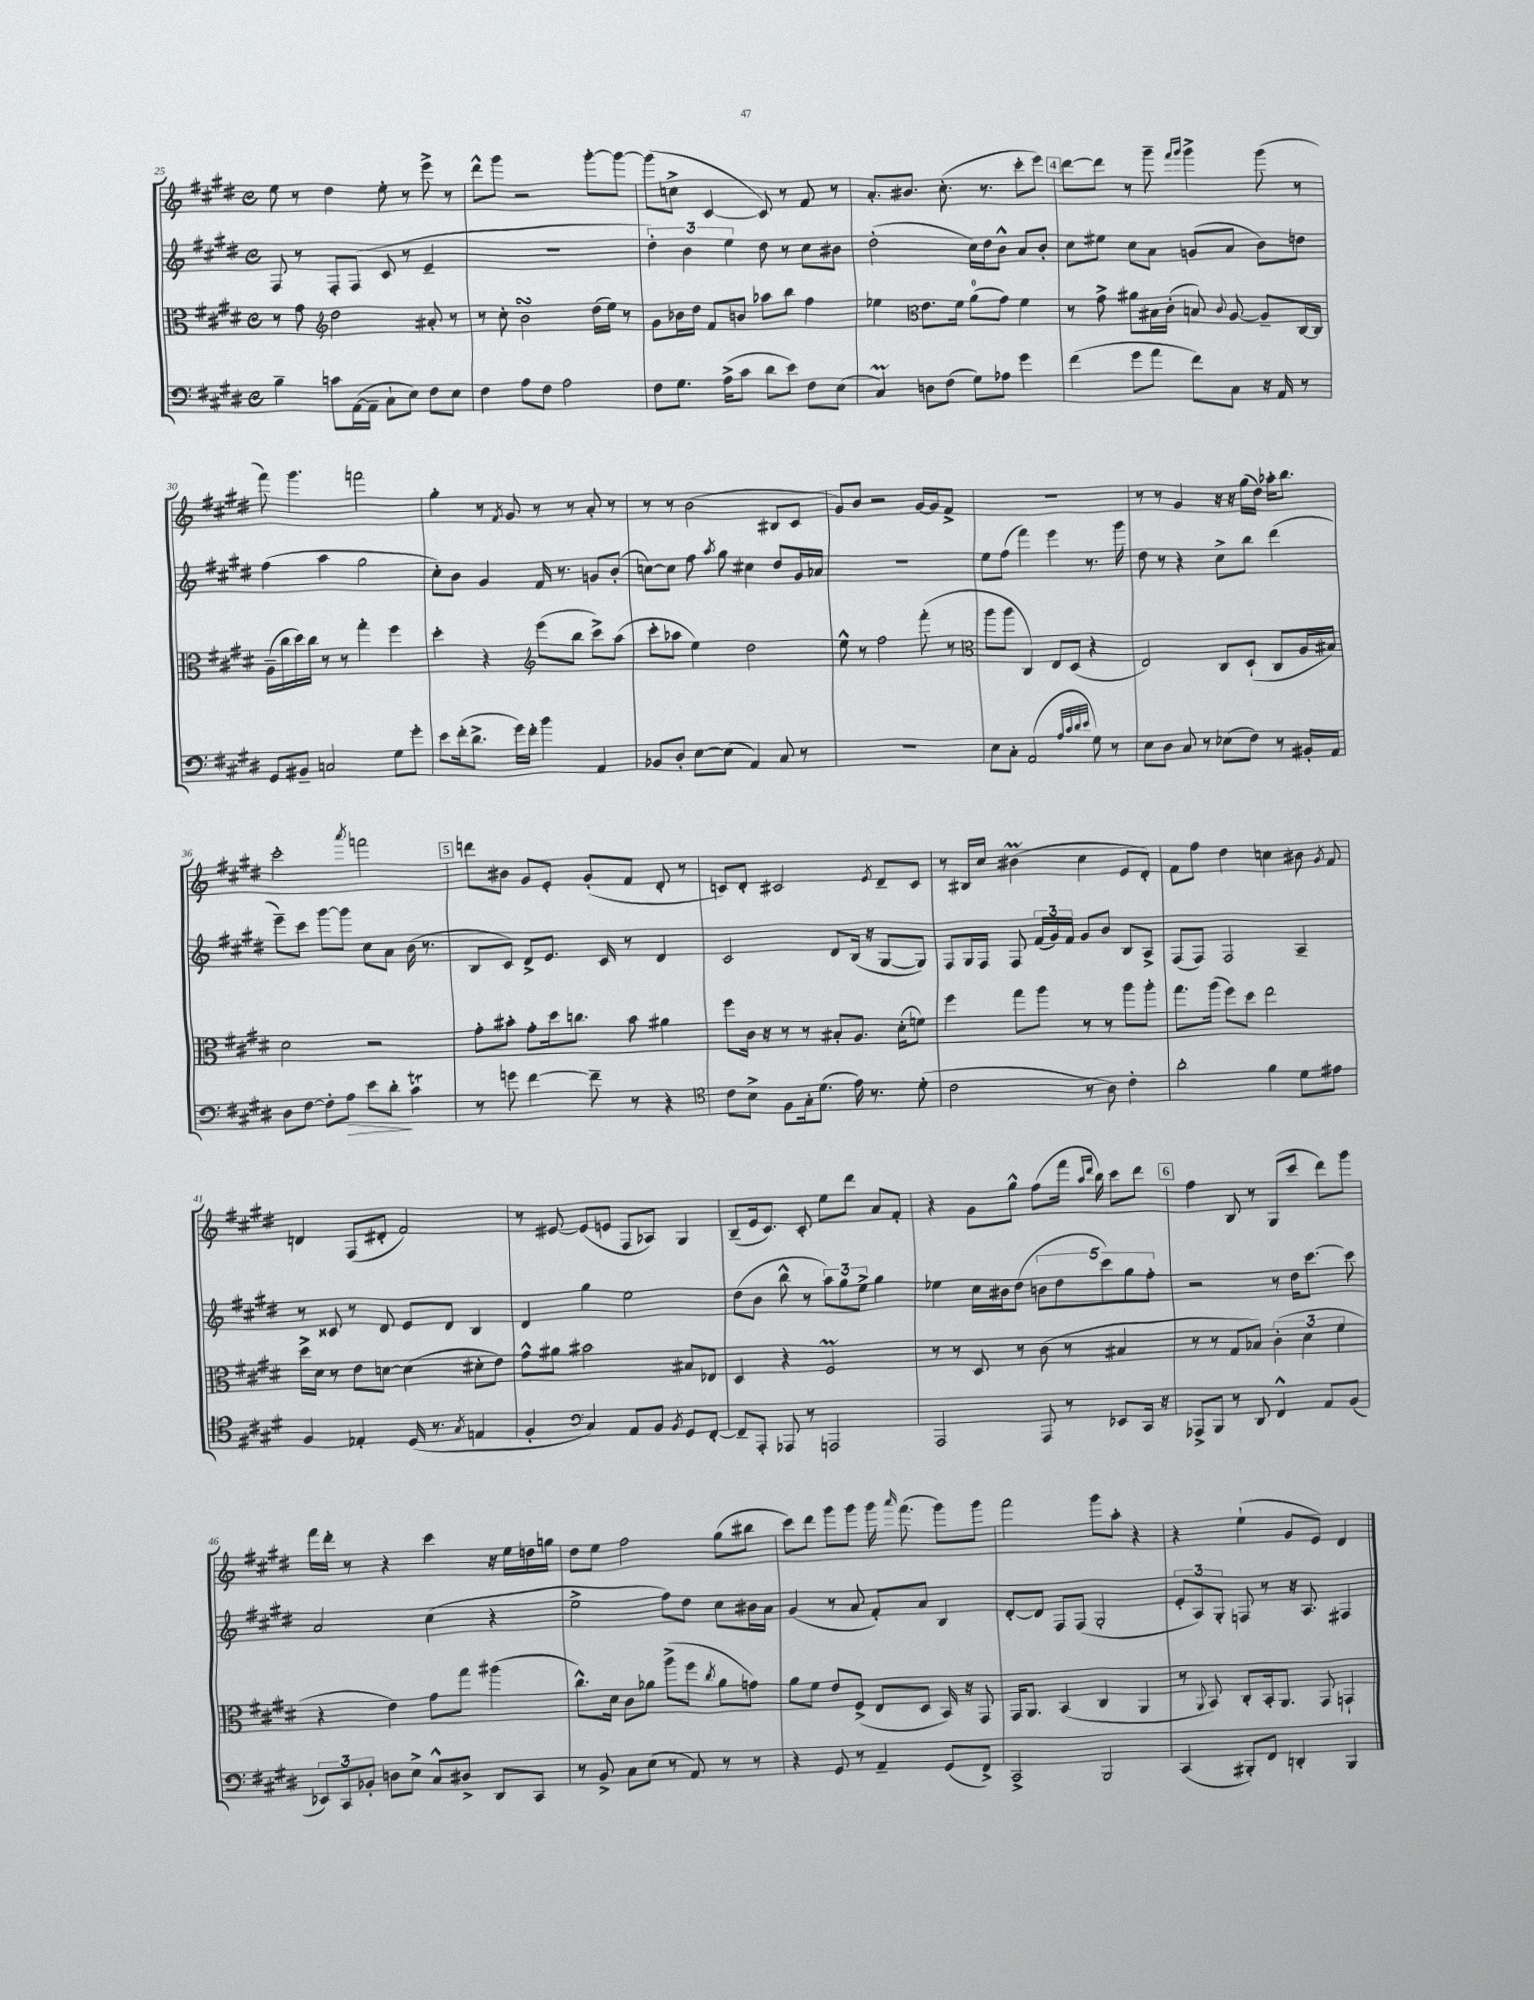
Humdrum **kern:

**kern	**dynam	**kern	**kern	**kern
*part4	*part4	*part3	*part2	*part1
*staff4	*staff4	*staff3	*staff2	*staff1
*clefF4	*	*clefC3	*clefG2	*clefG2
*k[f#c#g#d#]	*	*k[f#c#g#d#]	*k[f#c#g#d#]	*k[f#c#g#d#]
*M4/4	*	*M4/4	*M4/4	*M4/4
*met(c)	*	*met(c)	*met(c)	*met(c)
=25	=25	=25	=25	=25
4B~\	.	8r	8F#/	8ee\
.	.	8g#\	8r	8r
*	*	*clefG2	*	*
8cn\L	.	2dd#\	8F#'/L	4dd#\
([16AA\L	.	.	(8F#/J	.
16AA~\JJ]	.	.	.	.
8C#`\L	.	.	8c#/	8ee'\
8E\J)	.	.	8r	8r
8F#\L	.	8a#X'/	4e~/	8eee^\
8E\J	.	8r	.	8r
=26	=26	=26	=26	=26
4F#\	.	8r	1r	8ddd#^^\L
.	.	8cc#'\	.	8ggg#\J
8A\L	.	2bsSSS\	.	2r
8F#\J	.	.	.	.
2A\	.	.	.	.
.	.	(16dd#\LL	.	[8ggg#'\L
.	.	16ee\JJ)	.	.
.	.	8r	.	8ggg#\J_
=27	=27	=27	=27	=27
8F#\L	.	8g#\L	6dd#'\)	(8ggg#\L]
8.G#\J	.	16b-X\L	.	8ccn^\J
.	.	.	6b\	.
.	.	16dd#\JJ	.	.
.	.	8f#/L	.	[4c#/
(16A^\KL	.	.	.	.
.	.	.	6ee\	.
8c#\J	.	8bn/J	.	.
8d#\L	.	8aa-X\L	8dd#\	8c#/])
8e\J)	.	8bb\J	8r	8r
8F#\L	.	4ff#\	8cc#\L	8f#/
(8E\J	.	.	8b#X\J	8r
=28	=28	=28	=28	=28
4C#M/)	.	4ee-X\	(2dd#'\	8.a'/L
.	.	.	.	8.b#X/J
*	*	*clefC3	*	*
8Dn\L	.	8.e\L	.	.
(8F#\J	.	.	.	(8.cc#'\
.	.	16f#\Jk	.	.
8G#\L)	.	(8a\L	16cc#\LL)	.
.	.	.	16dd#\J	8.r
8A-X\J	.	8g#\J)	8b^^\J	.
4g#\	.	4f#\	8a/L	8ccc#'\L
.	.	.	8b'/J	8eee\J)
!!LO:REH:place=s1:t=4
=29	=29	=29	=29	=29
(4f#\	.	8r	8cc#\L	[8ddd#\L
.	.	8g#^\	8ee#X\J	8ddd#\J]
8g#\L	.	8a#X\L	8cc#\L	8r
8a\J	.	16B#X\L	8a\J	8ggg#~\
.	.	(16c#'\JJ	.	.
.	.	.	.	16qqfff#/LL
.	.	.	.	16qqggg#/JJ
8f#\L)	.	8Bn/)	(8gn/L	4ggg#^\
.	.	8qqc#/	.	.
8C#\J	.	[8A/	8a/J	.
16r	.	8A~/L]	8b\L)	(8ggg#\
16AA/	.	.	.	.
8r	.	[16C#/L	8ddn\J	8r
.	.	16C#/JJ]	.	.
!!LO:LB:g=z
=30	=30	=30	=30	=30
8GG#/L	.	(16A~\LL	(4ff#\	8fff#\)
.	.	16cc#\	.	.
8BB#X~/J	.	16dd#\)	.	4.ggg#\
.	.	16cc#\JJ	.	.
2Cn/	.	8r	4aa\	.
.	.	8r	.	.
.	.	4gg#'\	2gg#\	2fffn\
8G#\L	.	4ff#\	.	.
8g#'\J	.	.	.	.
=31	=31	=31	=31	=31
8e\L	.	4dd#'\	8cc#'\L)	4gg#'\
(16f#'\k	.	.	8b\J	.
8.d#^\J	.	.	.	.
.	.	4r	4g#/	8r
.	.	.	.	8qf#/
16g#\LL)	.	.	.	8g#/
16f#'\JJ	.	.	.	.
*	*	*clefG2	*	*
4b\	.	(8eee\L	16f#/	8r
.	.	.	8.r	.
.	.	8bb\J	.	8r
4AA/	.	8ccc#^\L)	8gn/L	8a'/
.	.	(8aa\J	(8b'/J	8r
=32	=32	=32	=32	=32
8BB-X/L	.	8ccc#'\L	[8ccn\L)	8r
8D#'/J	.	8aa-X\J	8cc\J]	8r
[8E\L	.	4ee\)	8ff#\	(2b\
.	.	.	8qaa/	.
(8E\J]	.	.	8gg#\	.
4AA/)	.	2dd#\	4cc#X\	.
8C#/	.	.	8dd#/L	8B#X/L
8r	.	.	16g#/L	8c#/J
.	.	.	16a-X/JJ	.
=33	=33	=33	=33	=33
1r	.	8ee^^\	1r	8g#/L)
.	.	8r	.	8b/J
.	.	2ff#\	.	2r
.	.	(8fff#'\	.	[16g#/LL
.	.	.	.	16g#/J]
.	.	8r	.	8f#^/J
=34	=34	=34	=34	=34
*	*	*clefC3	*	*
8E\L	.	8aa\L	8ee\L	1r
8C#'\J	.	8aa\J	(8ff#\J	.
(2AA/	.	4C#/)	4fff#\)	.
.	.	8E/L	4eee\	.
.	.	(8D#/J	.	.
32qqA/LLL	.	.	.	.
32qqc#/	.	.	.	.
32qqd#/	.	.	.	.
32qqe/JJJ	.	.	.	.
8G#\)	.	4r	8.r	.
8r	.	.	.	.
.	.	.	16ggg#\	.
=35	=35	=35	=35	=35
8E\L	.	2E/)	8dd#\	8r
8D#\J	.	.	8r	8r
8C#/	.	.	4r	4g#/
8r	.	.	.	.
(8E-X\L	.	8C#/L	8cc#^\L	16r
.	.	.	.	16r
8F#\J)	.	(8D#`/J	8bb\J	(16gg#\LL
.	.	.	.	16dd#\JJ)
8r	.	8C#/L	(4ddd#\	16aa-X'\KL
.	.	.	.	8.bb\J
16BB#X'/LL	.	16A/L	.	.
16AA/JJ	.	16B#X/JJ)	.	.
!!LO:LB:g=z
=36	=36	=36	=36	=36
8D#\L	.	2d#\	8eee~\L)	2ccc#'\
[8F#\J	.	.	8ccc#\J	.
8F#'\L]	.	.	[8ggg#\L	.
!	!LO:HP:b	!	!	!
8A\J	>	.	8ggg#\J]	.
.	.	.	.	8qaaa/
8e\L	.	2r	8cc#\L	2fffn\
8d#'\J	.	.	8a\J	.
4c#T\	]	.	(16b\	.
.	.	.	8.r	.
!!LO:REH:place=s1:t=5
=37	=37	=37	=37	=37
8r	.	8g#'\L	8B/L	8dddn\L
8gn\	.	8b#X'\J	8c#/J)	8b#X\J
[4f#\	.	8g#'\L	8d#^/L	8g#/L
.	.	16dd#\k	8.e/J	8e'/J
.	.	8.ccn\J	.	.
8f#~\]	.	.	.	(8g#'/L
.	.	.	16c#/	.
8r	.	8b#\	8r	8f#/J
4r	.	4a#X\	4d#/	8d#'/
.	.	.	.	8r
=38	=38	=38	=38	=38
*clefC4	*	*	*	*
8c#\L	.	8ff#\L	2c#/	8cn/L)
8B^\J	.	16c#\Jk	.	8d#'/J
.	.	16r	.	.
8F#\L	.	8r	.	2c#X/
16G#'\k	.	8r	.	.
(8.d#\J	.	.	.	.
.	.	8B#X'/L	8d#/L	.
16e\)	.	8.A/J	(16B/Jk	.
8.r	.	.	16r	.
.	.	.	.	8qe/
.	.	.	[8G#/L	8d#~/L
.	.	(16d#'\KL	.	.
(8d#'\	.	8fn\J)	8G#/J])	8c#/J
=39	=39	=39	=39	=39
2c#\	.	4ff#\	8F#/L	8r
.	.	.	16G#/L	16B#X/LL
.	.	.	16F#/JJ	16cc#/JJ
.	.	8gg#\L	8F#/	(4b#Xm\
.	.	8aa\J	(24f#/LL	.
.	.	.	24g#/)	.
.	.	.	24f#/JJ	.
8r	.	8r	8g#/L	4cc#\
8A\)	.	8r	8b/J	.
4c#'\	.	8aa\L	8B/L	8e/L
.	.	8aa'\J	8A^/J	8d#'/J)
=40	=40	=40	=40	=40
2a'\	.	8.gg#\L	(8F#/L	8f#\L
.	.	.	8F#/J)	8ff#\J
.	.	(16aa\Jk	.	.
.	.	8ff#\L)	2F#/	4dd#\
.	.	8dd#\J	.	.
4f#\	.	2ee\	.	4ccn\
8d#\L	.	.	4A~/	8b#X\
.	.	.	.	8qg#/
8e#X\J	.	.	.	8f#/
!!LO:LB:g=z
=41	=41	=41	=41	=41
4F#/	.	16dd#^\LL	8r	4dn/
.	.	16d#\JJ	.	.
.	.	8r	8c##X/	.
4E-X'/	.	8e\L	8r	(8F#/L
.	.	[8dn\J	8d#/	8d#X'/J
(16D#/	.	(4d\]	8e/L	2f#/)
8.r	.	.	.	.
.	.	.	8d#/J	.
8qG#/	.	.	.	.
4En/	.	8d#X'\L	4B/	.
.	.	8e\J)	.	.
=42	=42	=42	=42	=42
4F#'/	.	8g#^^\L	4d#/	8r
.	.	8a#X\J	.	[8e#X/
*clefF4	*	*	*	*
4C#/)	.	2b#X\	4gg#\	(8e#/L]
.	.	.	.	8en/J
8AA/L	.	.	2ee\	8F#/L
8BB/J	.	.	.	8A-X/J)
8qBB/	.	.	.	.
8GG#/L	.	8B#X/L	.	4G#/
[8FF#'/J	.	8E-X/J	.	.
=43	=43	=43	=43	=43
8FF#~/L]	.	4D#/	(8dd#\L	(8B~/L
8AAA'/J	.	.	8b\J	16e/k
.	.	.	.	8.c#/J)
8AAA-X/	.	4r	8bb^^\	.
8r	.	.	8r	8c#'/
2AAAn/	.	2F#M/	12aa\L)	8ee\L
.	.	.	12gg#\	.
.	.	.	.	8ddd#\J
.	.	.	12ee^\J	.
.	.	.	4gg#\	8a/L
.	.	.	.	8f#'/J
=44	=44	=44	=44	=44
2AAA/	.	8r	4ee-X\	4r
.	.	8r	.	.
.	.	8D#/	16cc#\LL	8g#\L
.	.	.	16b#X\J	.
.	.	8r	(8dd#\J	8gg#^^\J
8AAA/	.	(8c#\	10bn\L	(8ff#\L
.	.	.	10dd#\	.
8r	.	8r	.	16fff#\Jk
.	.	.	.	16qqaa/LL
.	.	.	.	16qqddd#/JJ
.	.	.	.	16bb\)
.	.	.	10ccc#\)	.
8EE-X/L	.	4B#X/	.	8ccc#\L
.	.	.	10gg#\	.
16CC#/Jk	.	.	.	8ddd#\J
.	.	.	10ff#'\J	.
16r	.	.	.	.
!!LO:REH:place=s1:t=6
=45	=45	=45	=45	=45
8AAA-X^/L	.	8r	2r	4ff#\
8BBB/J	.	8r	.	.
8r	.	8G#/L	.	8B/
8DD#/	.	8B-X/J)	.	8r
4FF#^^/	.	(6c#'\	8r	(8G#/L
.	.	.	16dd#\KL	8ccc#/J
.	.	6d#\	.	.
.	.	.	[8.ccc#\J	.
8AA/L	.	.	.	8ddd#\L)
.	.	6f#\	.	.
(8BB/J	.	.	8ccc#\]	8ggg#\J
!!LO:LB:g=z
=46	=46	=46	=46	=46
12EE-X/L)	.	4r	2a/	16fff#\LL
.	.	.	.	16ddd#'\JJ
12CC#/	.	.	.	.
.	.	.	.	8r
12BB-X'/J	.	.	.	.
8Dn\L	.	4e\)	.	4r
8E^\J	.	.	.	.
8C#^^/L	.	8g#\L	(4cc#\	4ccc#\
8D#X^/J	.	8gg#\J	.	.
8DD#/L	.	(4aa#X\	4r	16r
.	.	.	.	16ee\LL
8CC#/J	.	.	.	16ddn\
.	.	.	.	16ggn\JJ
=47	=47	=47	=47	=47
8r	.	8.cc#^^\L)	2ee^\	8dd#\L
8BB^/	.	.	.	8ee\J
.	.	16d#\Jk	.	.
8C#\L	.	8c#\L	.	2ff#\
(8E\J	.	8a-X\J	.	.
8r	.	(8aa^\L	8ff#\L)	.
8AA/)	.	8ff#\J	8dd#\J	.
.	.	8qcc#/	.	.
8r	.	8a-\L	8cc#\L	(8gg#\L
8r	.	8gn\J)	16b#X\L	8bb#X\J
.	.	.	16a\JJ	.
=48	=48	=48	=48	=48
4r	.	8a\L	(4g#/	8ccc#\L)
.	.	8f#\J	.	8ddd#\J
8GG#/	.	8e/L	8r	8ggg#\L
8r	.	(8F#^/J	8a/	8ggg#\J
4AA~/	.	8E/L	8f#'/L)	16ggg#\
.	.	.	.	16qqaaa/
.	.	.	.	(8.fff#\
.	.	8D#/J	8a/J	.
(8GG#/L	.	16BB/)	4B/	8ggg#\L)
.	.	16r	.	.
8FF#^/J)	.	8GG#/	.	8ggg#\J
=49	=49	=49	=49	=49
2CC#^/	.	16GG#/KL	[8d#'/L	2fff#\
.	.	8.AA/J	.	.
.	.	.	8d#/J]	.
.	.	(4BB/	8F#/L	.
.	.	.	(8F#/J	.
2BBB/	.	4C#/	2G#'/	8ggg#\L
.	.	.	.	8aa'\J
.	.	4AA/	.	4r
=50	=50	=50	=50	=50
(4CC#/	.	8r	12e'/L	4r
.	.	.	12A/)	.
.	.	8qqAA/	.	.
.	.	8BB/)	.	.
.	.	.	12G#'/J	.
8BBB#X'/L)	.	8C#'/L	8Fn/	(4ee`\
8FF#/J	.	16BB'/k	8r	.
.	.	8.AA/J	.	.
4DDn'/	.	.	16r	8g#/L
.	.	.	8.A/	.
.	.	8GG#/	.	8e/J)
4BBB#/	.	4GGn`/	4F#X/	4d#/
==	==	==	==	==
*-	*-	*-	*-	*-
